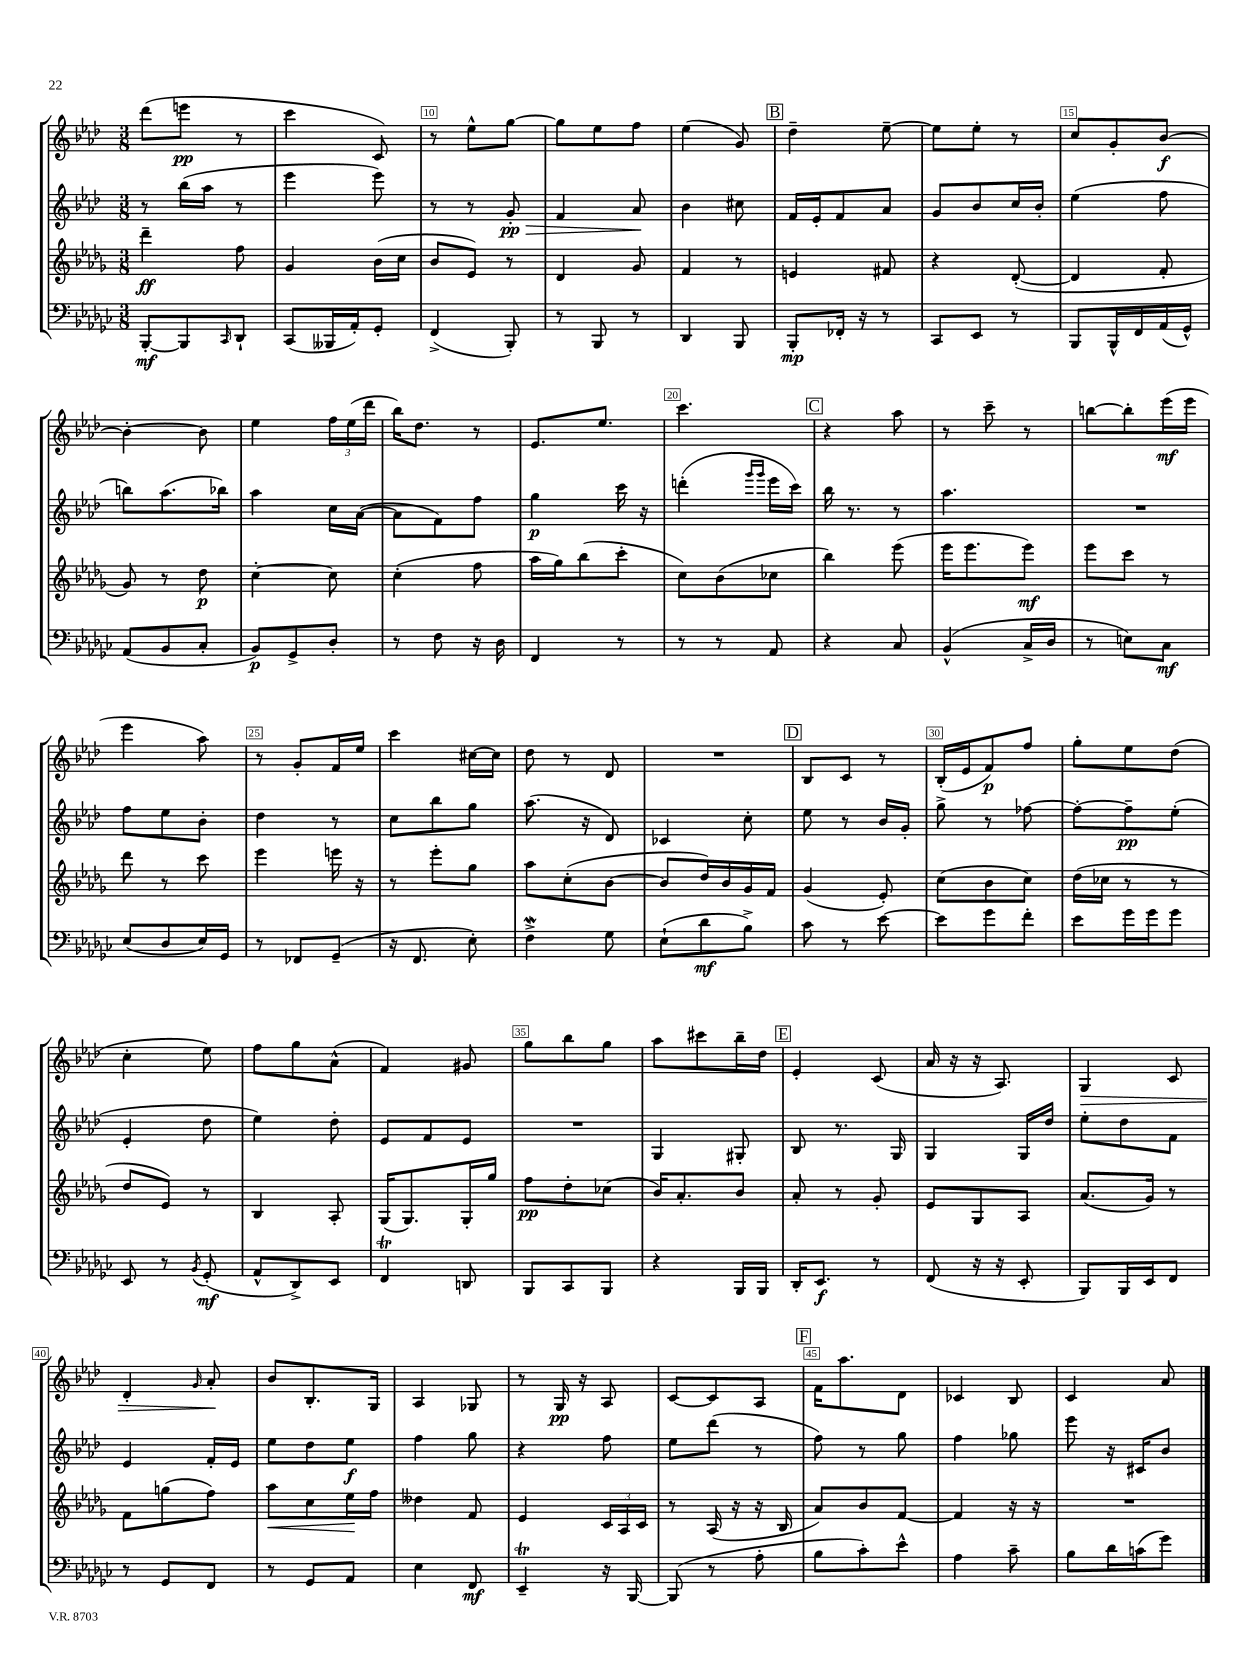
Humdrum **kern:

**kern	**dynam	**kern	**dynam	**kern	**dynam	**kern	**dynam
*part4	*part4	*part3	*part3	*part2	*part2	*part1	*part1
*staff4	*staff4	*staff3	*staff3	*staff2	*staff2	*staff1	*staff1
*clefF4	*	*clefG2	*	*clefG2	*	*clefG2	*
*k[b-e-a-d-g-c-]	*	*k[b-e-a-d-g-]	*	*k[b-e-a-d-]	*	*k[b-e-a-d-]	*
*M3/8	*	*M3/8	*	*M3/8	*	*M3/8	*
=8	=8	=8	=8	=8	=8	=8	=8
[8BBB-'/L	mf	4ddd-~\	ff	8r	.	(8ddd-\L	.
8BBB-/]	.	.	.	(16bb-\LL	.	8eeen\J	pp
.	.	.	.	16aa-\JJ	.	.	.
16qqCC-/	.	.	.	.	.	.	.
8DD-`/J	.	8ff\	.	8r	.	8r	.
=9	=9	=9	=9	=9	=9	=9	=9
(8CC-/L	.	4g-/	.	4eee-\	.	4ccc\	.
16BBB--X/L	.	.	.	.	.	.	.
16AA-'/J)	.	.	.	.	.	.	.
8GG-'/J	.	(16b-\LL	.	8eee-\)	.	8c/)	.
.	.	16cc\JJ	.	.	.	.	.
=10	=10	=10	=10	=10	=10	=10	=10
(4FF^/	.	8b-/L	.	8r	.	8r	.
.	.	8e-/J)	.	8r	.	8ee-^^\L	.
!	!	!	!	!	!LO:HP:b	!	!
8BBB-'/)	.	8r	.	8g'/	> pp	[8gg\J	.
=11	=11	=11	=11	=11	=11	=11	=11
8r	.	4d-/	.	4f/	.	8gg\L]	.
8BBB-/	.	.	.	.	.	8ee-\	.
8r	.	8g-/	.	8a-/	.	8ff\J	.
.	.	.	.	.	]	.	.
=12	=12	=12	=12	=12	=12	=12	=12
4DD-/	.	4f/	.	4b-\	.	(4ee-\	.
8BBB-/	.	8r	.	8cc#X\	.	8g/)	.
!!LO:REH:place=s1:t=B
=13	=13	=13	=13	=13	=13	=13	=13
8BBB-'/L	mp	4en/	.	16f/LL	.	4dd-~\	.
.	.	.	.	16e-'/J	.	.	.
16FF-X'/Jk	.	.	.	8f/	.	.	.
16r	.	.	.	.	.	.	.
8r	.	8f#X/	.	8a-/J	.	[8ee-~\	.
=14	=14	=14	=14	=14	=14	=14	=14
8CC-/L	.	4r	.	8g/L	.	8ee-\L]	.
8EE-/J	.	.	.	8b-/	.	8ee-'\J	.
8r	.	([8d-'/	.	16cc/L	.	8r	.
.	.	.	.	16b-'/JJ	.	.	.
=15	=15	=15	=15	=15	=15	=15	=15
8BBB-/L	.	4d-/]	.	(4ee-\	.	8cc/L	.
16BBB-^^/L	.	.	.	.	.	8g'/	.
16FF/	.	.	.	.	.	.	.
(16AA-/	.	8f'/	.	8ff\	.	[8b-/J	f
16GG-^^/JJ)	.	.	.	.	.	.	.
!!LO:LB:g=z
=16	=16	=16	=16	=16	=16	=16	=16
(8AA-/L	.	8g-/)	.	8bbn\L)	.	4b-'\_	.
8BB-/	.	8r	.	(8.aa-\	.	.	.
8C-'/J	.	8dd-\	p	.	.	8b-\]	.
.	.	.	.	16bb-X\Jk)	.	.	.
=17	=17	=17	=17	=17	=17	=17	=17
8BB-/L)	p	[4cc'\	.	4aa-\	.	4ee-\	.
8GG-^/	.	.	.	.	.	.	.
8D-'/J	.	8cc\]	.	16cc\LL	.	24ff\LL	.
.	.	.	.	.	.	(24ee-\	.
.	.	.	.	([16a-\JJ	.	.	.
.	.	.	.	.	.	24ddd-\JJ	.
=18	=18	=18	=18	=18	=18	=18	=18
8r	.	(4cc'\	.	8a-\L]	.	16bb-\KL)	.
.	.	.	.	.	.	8.dd-\J	.
8F\	.	.	.	8f\)	.	.	.
16r	.	8ff\	.	8ff\J	.	8r	.
16D-\	.	.	.	.	.	.	.
=19	=19	=19	=19	=19	=19	=19	=19
4FF/	.	16aa-\LL	.	4gg\	p	8.e-/L	.
.	.	16gg-\J)	.	.	.	.	.
.	.	(8bb-\	.	.	.	.	.
.	.	.	.	.	.	8.ee-/J	.
8r	.	8ccc'\J	.	16ccc\	.	.	.
.	.	.	.	16r	.	.	.
=20	=20	=20	=20	=20	=20	=20	=20
8r	.	8cc\L)	.	(4dddn'\	.	4.ccc\	.
8r	.	(8b-\	.	.	.	.	.
.	.	.	.	16qqggg/LL	.	.	.
.	.	.	.	16qqggg/JJ	.	.	.
8AA-/	.	8cc-X\J	.	16eee-\LL	.	.	.
.	.	.	.	16ccc\JJ)	.	.	.
!!LO:REH:place=s1:t=C
=21	=21	=21	=21	=21	=21	=21	=21
4r	.	4bb-\)	.	16bb-\	.	4r	.
.	.	.	.	8.r	.	.	.
8C-/	.	(8eee-\	.	8r	.	8aa-\	.
=22	=22	=22	=22	=22	=22	=22	=22
(4BB-^^/	.	16eee-\KL	.	4.aa-\	.	8r	.
.	.	8.eee-\	.	.	.	.	.
.	.	.	.	.	.	8ccc~\	.
16C-^/LL	.	8eee-\J)	mf	.	.	8r	.
16D-/JJ	.	.	.	.	.	.	.
=23	=23	=23	=23	=23	=23	=23	=23
8r	.	8eee-\L	.	4.r	.	[8bbn\L	.
8En\L)	.	8ccc\J	.	.	.	8bb'\]	.
8C-\J	mf	8r	.	.	.	(16eee-\L	mf
.	.	.	.	.	.	16eee-\JJ	.
!!LO:LB:g=z
=24	=24	=24	=24	=24	=24	=24	=24
(8E-/L	.	8ddd-\	.	8ff\L	.	4eee-\	.
8D-/	.	8r	.	8ee-\	.	.	.
16E-/L)	.	8ccc\	.	8b-'\J	.	8aa-\)	.
16GG-/JJ	.	.	.	.	.	.	.
=25	=25	=25	=25	=25	=25	=25	=25
8r	.	4eee-\	.	4dd-\	.	8r	.
8FF-X/L	.	.	.	.	.	8g'/L	.
(8GG-~/J	.	16eeen\	.	8r	.	16f/L	.
.	.	16r	.	.	.	16ee-/JJ	.
=26	=26	=26	=26	=26	=26	=26	=26
16r	.	8r	.	8cc\L	.	4ccc\	.
8.FF/	.	.	.	.	.	.	.
.	.	8eee-'\L	.	8bb-\	.	.	.
8E-'\)	.	8gg-\J	.	8gg\J	.	[16cc#X\LL	.
.	.	.	.	.	.	16cc#\JJ]	.
=27	=27	=27	=27	=27	=27	=27	=27
4FW^\	.	8aa-\L	.	(8.aa-\	.	8dd-\	.
.	.	(8cc'\	.	.	.	8r	.
.	.	.	.	16r	.	.	.
8G-\	.	[8b-\J	.	8d-/)	.	8d-/	.
=28	=28	=28	=28	=28	=28	=28	=28
(8E-`\L	.	8b-/L]	.	4c-X/	.	4.r	.
8d-\	mf	16dd-/L)	.	.	.	.	.
.	.	16b-/	.	.	.	.	.
8B-^\J)	.	16g-/	.	8cc'\	.	.	.
.	.	16f/JJ	.	.	.	.	.
!!LO:REH:place=s1:t=D
=29	=29	=29	=29	=29	=29	=29	=29
8c-\	.	(4g-/	.	8ee-\	.	8B-/L	.
8r	.	.	.	8r	.	8c/J	.
[8e-\	.	8e-'/)	.	16b-/LL	.	8r	.
.	.	.	.	16g'/JJ	.	.	.
=30	=30	=30	=30	=30	=30	=30	=30
8e-\L]	.	(8cc\L	.	8gg^\	.	(16B-'/LL	.
.	.	.	.	.	.	16e-/J	.
8g-\	.	8b-\	.	8r	.	8f/)	p
8f'\J	.	8cc\J)	.	[8ff-X\	.	8ff/J	.
=31	=31	=31	=31	=31	=31	=31	=31
8e-\L	.	(16dd-\LL	.	8ff-'\L_	.	8gg'\L	.
.	.	16cc-X\JJ	.	.	.	.	.
16g-\L	.	8r	.	8ff-~\]	pp	8ee-\	.
16g-\J	.	.	.	.	.	.	.
8g-\J	.	8r	.	(8ee-'\J	.	(8dd-\J	.
!!LO:LB:g=z
=32	=32	=32	=32	=32	=32	=32	=32
8EE-/	.	8dd-/L	.	4e-'/	.	4cc'\	.
8r	.	8e-/J)	.	.	.	.	.
8qBB-/	.	.	.	.	.	.	.
(8GG-'/	mf	8r	.	8dd-\	.	8ee-\)	.
=33	=33	=33	=33	=33	=33	=33	=33
8AA-^^/L	.	4B-/	.	4ee-\)	.	8ff\L	.
8DD-^/)	.	.	.	.	.	8gg\	.
8EE-/J	.	8A-'/	.	8dd-'\	.	(8a-^^\J	.
=34	=34	=34	=34	=34	=34	=34	=34
4FFt/	.	(16G-/KL	.	8e-/L	.	4f/)	.
.	.	8.G-/)	.	.	.	.	.
.	.	.	.	8f/	.	.	.
8DDn/	.	16G-'/L	.	8e-/J	.	8g#X/	.
.	.	16gg-/JJ	.	.	.	.	.
=35	=35	=35	=35	=35	=35	=35	=35
8BBB-/L	.	8ff\L	pp	4.r	.	8gg\L	.
8CC-/	.	8dd-'\	.	.	.	8bb-\	.
8BBB-/J	.	(8cc-X\J	.	.	.	8gg\J	.
=36	=36	=36	=36	=36	=36	=36	=36
4r	.	16b-/KL)	.	4G/	.	8aa-\L	.
.	.	8.a-'/	.	.	.	.	.
.	.	.	.	.	.	8ccc#X\	.
16BBB-/LL	.	8b-/J	.	8G#X'/	.	16bb-~\L	.
16BBB-/JJ	.	.	.	.	.	16dd-\JJ	.
!!LO:REH:place=s1:t=E
=37	=37	=37	=37	=37	=37	=37	=37
16DD-'/KL	.	8a-'/	.	8B-/	.	4e-'/	.
8.EE-/J	f	.	.	.	.	.	.
.	.	8r	.	8.r	.	.	.
8r	.	8g-'/	.	.	.	(8c/	.
.	.	.	.	16G/	.	.	.
=38	=38	=38	=38	=38	=38	=38	=38
(8FF/	.	8e-/L	.	4G/	.	16a-/	.
.	.	.	.	.	.	16r	.
16r	.	8G-/	.	.	.	16r	.
16r	.	.	.	.	.	8.A-/)	.
8EE-'/	.	8A-/J	.	16G/LL	.	.	.
.	.	.	.	16dd-/JJ	.	.	.
=39	=39	=39	=39	=39	=39	=39	=39
!	!	!	!	!	!	!	!LO:HP:b
8BBB-/L)	.	(8.a-/L	.	8ee-'\L	.	4G/	>
16BBB-/L	.	.	.	8dd-\	.	.	.
16EE-/J	.	16g-/Jk)	.	.	.	.	.
8FF/J	.	8r	.	8f\J	.	8c/	.
!!LO:LB:g=z
=40	=40	=40	=40	=40	=40	=40	=40
8r	.	8f\L	.	4e-/	.	4d-'/	.
8GG-/L	.	(8ggn\	.	.	.	.	.
.	.	.	.	.	.	16qqg/	.
8FF/J	.	8ff\J)	.	16f'/LL	.	8a-'/	.
.	.	.	.	16e-/JJ	.	.	.
.	.	.	.	.	.	.	]
=41	=41	=41	=41	=41	=41	=41	=41
!	!	!	!LO:HP:b	!	!	!	!
8r	.	8aa-\L	<	8ee-\L	.	8b-/L	.
8GG-/L	.	8cc\	.	8dd-\	.	8.B-'/	.
8AA-/J	.	16ee-\L	.	8ee-\J	f	.	.
.	.	16ff\JJ	[	.	.	16G/Jk	.
=42	=42	=42	=42	=42	=42	=42	=42
4E-\	.	4dd--X\	.	4ff\	.	4A-/	.
8FF/	mf	8f/	.	8gg\	.	8G-X/	.
=43	=43	=43	=43	=43	=43	=43	=43
4EE-T~/	.	4e-/	.	4r	.	8r	.
.	.	.	.	.	.	16G/	pp
.	.	.	.	.	.	16r	.
16r	.	24c/LL	.	8ff\	.	8A-/	.
.	.	24A-/	.	.	.	.	.
[16BBB-/	.	.	.	.	.	.	.
.	.	24c/JJ	.	.	.	.	.
=44	=44	=44	=44	=44	=44	=44	=44
(8BBB-/]	.	8r	.	8ee-\L	.	[8c/L	.
8r	.	(16A-/	.	(8ddd-\J	.	8c/]	.
.	.	16r	.	.	.	.	.
8A-'\	.	16r	.	8r	.	8A-/J	.
.	.	16B-/	.	.	.	.	.
!!LO:REH:place=s1:t=F
=45	=45	=45	=45	=45	=45	=45	=45
8B-\L	.	8a-/L)	.	8ff\)	.	16f\KL	.
.	.	.	.	.	.	8.aa-\	.
8c-'\)	.	8b-/	.	8r	.	.	.
8e-^^\J	.	[8f/J	.	8gg\	.	8d-\J	.
=46	=46	=46	=46	=46	=46	=46	=46
4A-\	.	4f/]	.	4ff\	.	4c-X/	.
8c-~\	.	16r	.	8gg-X\	.	8B-/	.
.	.	16r	.	.	.	.	.
=47	=47	=47	=47	=47	=47	=47	=47
8B-\L	.	4.r	.	8eee-\	.	4c/	.
16d-\L	.	.	.	16r	.	.	.
(16cn\J	.	.	.	16c#X/KL	.	.	.
8g-\J)	.	.	.	8b-/J	.	8a-/	.
==	==	==	==	==	==	==	==
*-	*-	*-	*-	*-	*-	*-	*-
